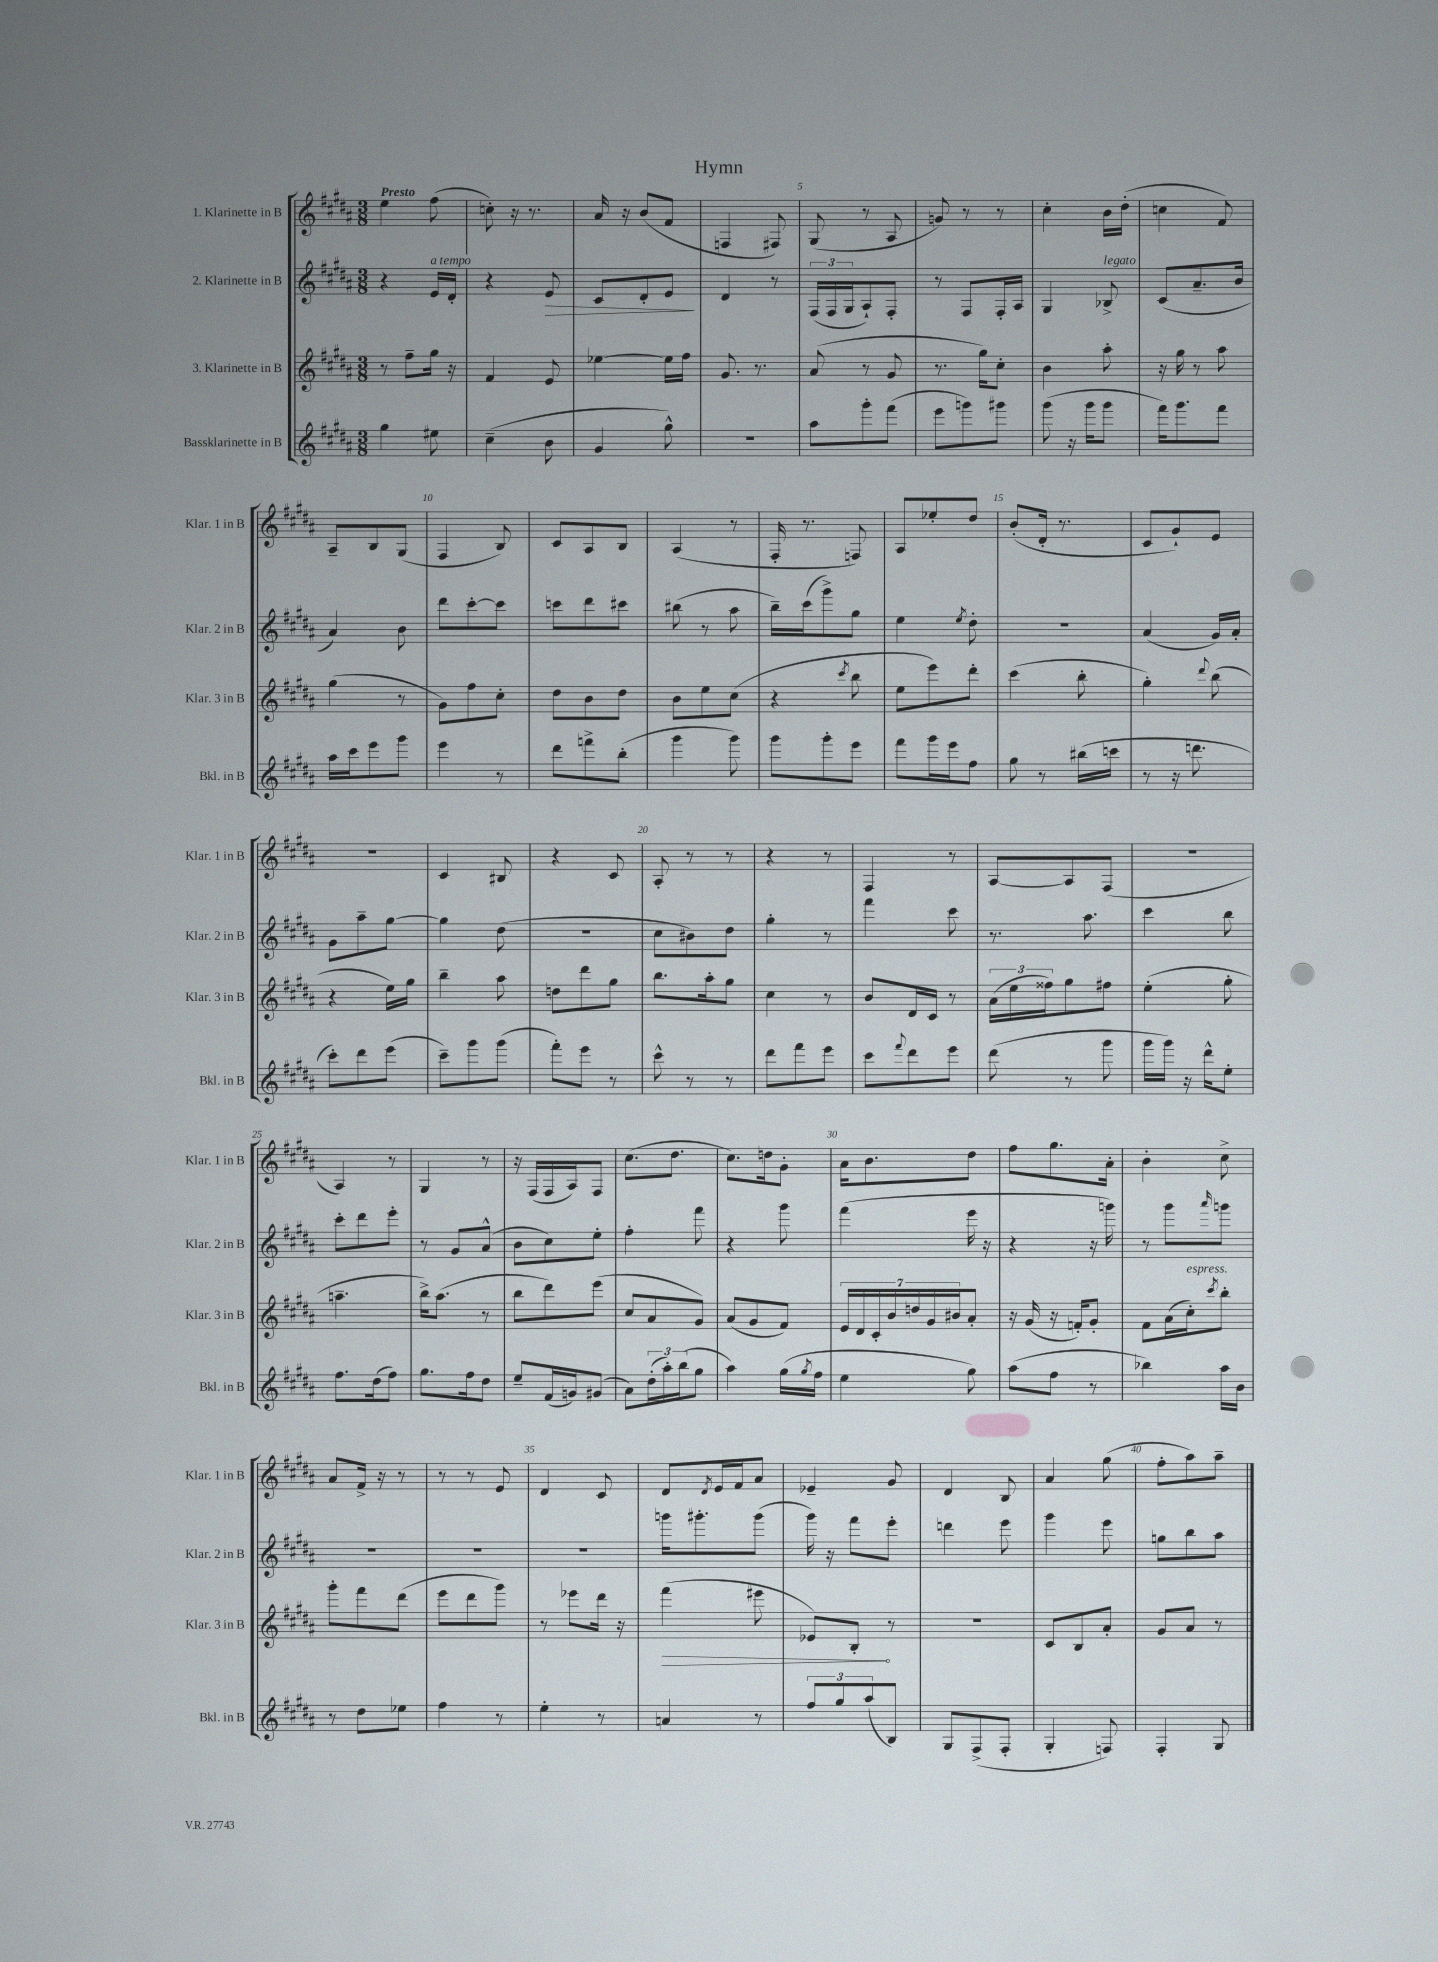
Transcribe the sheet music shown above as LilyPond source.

\header { title = "Hymn" }
<<
\new StaffGroup <<
\new Staff = "s0" \with { instrumentName = "1. Klarinette in B" shortInstrumentName = "Klar. 1 in B" } {
    \clef treble \key b \major \numericTimeSignature \time 3/8 \tempo "Presto"
    e''4 fis''8( |
    c''8-.) r16 r8. |
    ais'16 r16 b'8( fis'8 |
    f4 fis8) |
    gis8( r8 ais8 |
    g'8) r8 r8 |
    cis''4-. b'16 dis''16-.( |
    c''4 fis'8) |
    ais8-- b8 gis8( |
    fis4 b8) |
    cis'8 ais8 b8 |
    ais4( r8 |
    fis16-. r8. f8) |
    ais8 ees''8-. dis''8 |
    b'8-.( dis'16-. r8. |
    cis'8 gis'8-!) e'8 |
    R4. |
    cis'4 bis8 |
    r4 cis'8 |
    ais8-. r8 r8 |
    r4 r8 |
    fis4 r8 |
    ais8~ ais8 fis8( |
    R4. |
    ais4) r8 |
    gis4 r8 |
    r16 fis16( fis16 ais16) fis8 |
    cis''8.( dis''8. |
    cis''8.) d''16 gis'8-. |
    ais'16 b'8. dis''8 |
    fis''8 gis''8. ais'16-. |
    b'4-. cis''8-> |
    ais'8 fis'16-> r16 r8 |
    r8 r8 e'8 |
    dis'4 cis'8 |
    dis'8 \acciaccatura { dis'8 } e'16 fis'16 ais'8 |
    ees'4-- gis'8 |
    dis'4 b8 |
    ais'4 gis''8( |
    fis''8-. ais''8) ais''8-- \bar "|." |
}
\new Staff = "s1" \with { instrumentName = "2. Klarinette in B" shortInstrumentName = "Klar. 2 in B" } {
    \clef treble \key b \major \numericTimeSignature \time 3/8
    r4 e'16^\markup { \italic "a tempo" } dis'16-. |
    r4 e'8\> |
    cis'8 dis'8-. e'8\! |
    dis'4 r8 |
    \tuplet 3/2 { fis16( fis16 gis16 } ais8-!) fis8-. |
    r8 fis8 fis16-. ais16 |
    gis4 bes8->^\markup { \italic "legato" } |
    cis'8( ais'8.-- b'16 |
    ais'4) b'8 |
    dis'''8 cis'''8~-. cis'''8 |
    c'''8 dis'''8 cis'''8 |
    bis''8( r8 ais''8 |
    b''16--) cis'''16( gis'''8->) gis''8 |
    e''4 \acciaccatura { e''8 } dis''8-. |
    R4. |
    ais'4( gis'16) ais'16-. |
    gis'8 ais''8-- gis''8~ |
    gis''4 dis''8( |
    R4. |
    cis''8 bis'8) dis''8 |
    gis''4-. r8 |
    fis'''4 cis'''8 |
    r8. ais''8. |
    cis'''4 b''8 |
    cis'''8-. dis'''8 e'''8-. |
    r8 gis'8 ais'8-^( |
    b'8 cis''8) e''8-. |
    fis''4-. fis'''8 |
    r4 gis'''8 |
    fis'''4( e'''16 r16 |
    r4 r16 g'''16) |
    r8 gis'''8 \grace { ais'''16 } g'''8 |
    R4. |
    R4. |
    R4. |
    g'''16 gis'''8.-. gis'''8( |
    gis'''16) r16 fis'''8 e'''8-. |
    d'''4 e'''8 |
    gis'''4 e'''8 |
    g''8 b''8 ais''8 \bar "|." |
}
\new Staff = "s2" \with { instrumentName = "3. Klarinette in B" shortInstrumentName = "Klar. 3 in B" } {
    \clef treble \key b \major \numericTimeSignature \time 3/8
    r8 fis''8-- gis''16 r16 |
    fis'4 e'8 |
    ees''4~ ees''16 fis''16 |
    gis'8. r8. |
    ais'8( r8 gis'8 |
    r8. gis''16) cis''8-. |
    b'4 ais''8-. |
    r16 gis''16 r8 ais''8 |
    gis''4( r8 |
    gis'8) fis''8 cis''8-. |
    dis''8 b'8 dis''8 |
    b'8 e''8 cis''8( |
    r4 \acciaccatura { cis'''8 } b''8 |
    e''8 e'''8) dis'''8-. |
    cis'''4( b''8-. |
    gis''4-.) \appoggiatura { dis'''8 } b''8( |
    r4 e''16) gis''16 |
    b''4-- ais''8 |
    d''8 dis'''8 gis''8 |
    b''8. ais''16-. gis''8 |
    cis''4 r8 |
    b'8 dis'16 cis'16 r8 |
    \tuplet 3/2 { ais'16( e''16 fisis''16) } gis''8 fis''8 |
    e''4-.( gis''8-. |
    a''4.-- |
    b''16->) ais''8.( r8 |
    b''8 dis'''8) e'''8( |
    cis''8 ais'8 gis'8) |
    ais'8( gis'8 fis'8) |
    \tuplet 7/4 { e'16 dis'16 cis'16-. b'16 d''16 gis'16 bis'16 } ais'8-. |
    r16 gis'16( r16 f'16-.) gis'8-. |
    fis'8 ais'16( cis''16-.^\markup { \italic "espress." }) \acciaccatura { cis'''8 } b''8-. |
    gis'''8-. fis'''8 dis'''8( |
    e'''8 dis'''8 gis'''8) |
    r8 ees'''8 dis'''16 r16 |
    \once \override Hairpin.circled-tip = ##t fis'''4\>( eis'''8 |
    ees'8) b8-.\! r8 |
    R4. |
    cis'8 b8 ais'8-. |
    gis'8 ais'8 r8 \bar "|." |
}
\new Staff = "s3" \with { instrumentName = "Bassklarinette in B" shortInstrumentName = "Bkl. in B" } {
    \clef treble \key b \major \numericTimeSignature \time 3/8
    gis''4 eis''8 |
    cis''4--( b'8 |
    gis'4 gis''8-^) |
    R4. |
    ais''8 gis'''8-. fis'''8( |
    e'''8 g'''8) gis'''8 |
    gis'''8( r16 gis'''16 gis'''8 |
    fis'''16) gis'''8. fis'''8 |
    ais''16 cis'''16 e'''8 gis'''8 |
    e'''4 r8 |
    dis'''8 f'''8-> b''8-.( |
    gis'''4 gis'''8) |
    gis'''8 gis'''8-. e'''8 |
    fis'''8 gis'''16 e'''16 fis''8 |
    gis''8 r8 bis''16( c'''16 |
    r8 r16 d'''8. |
    cis'''8-.) dis'''8 e'''8( |
    cis'''8--) gis'''8 gis'''8( |
    fis'''8-.) e'''8 r8 |
    cis'''8-^ r8 r8 |
    dis'''8 fis'''8 e'''8 |
    cis'''8 \appoggiatura { fis'''8 } dis'''8 e'''8 |
    dis'''8( r8 gis'''8 |
    gis'''16 gis'''16) r16 dis'''16-^ e''8-. |
    fis''8. dis''16( fis''8) |
    gis''8. fis''16 dis''8 |
    e''8-- fis'16( g'16) gis'8( |
    ais'8) \tuplet 3/2 { dis''16-.( ais''16-.) b''16( } gis''8 |
    ais''4) gis''16( \acciaccatura { gis''8 } fis''16 |
    e''4 gis''8) |
    ais''8( fis''8 r8 |
    bes''4) ais''16 b'16 |
    r8 dis''8 ees''8 |
    fis''4 r8 |
    e''4-. r8 |
    a'4 r8 |
    \tuplet 3/2 { fis''8 gis''8 ais''8( } b8) |
    gis8 fis8->( fis8-. |
    gis4-. f8) |
    fis4-. gis8 \bar "|." |
}
>>
>>
\layout { \context { \Score \override BarNumber.break-visibility = ##(#f #t #t) barNumberVisibility = #(every-nth-bar-number-visible 5) } }
